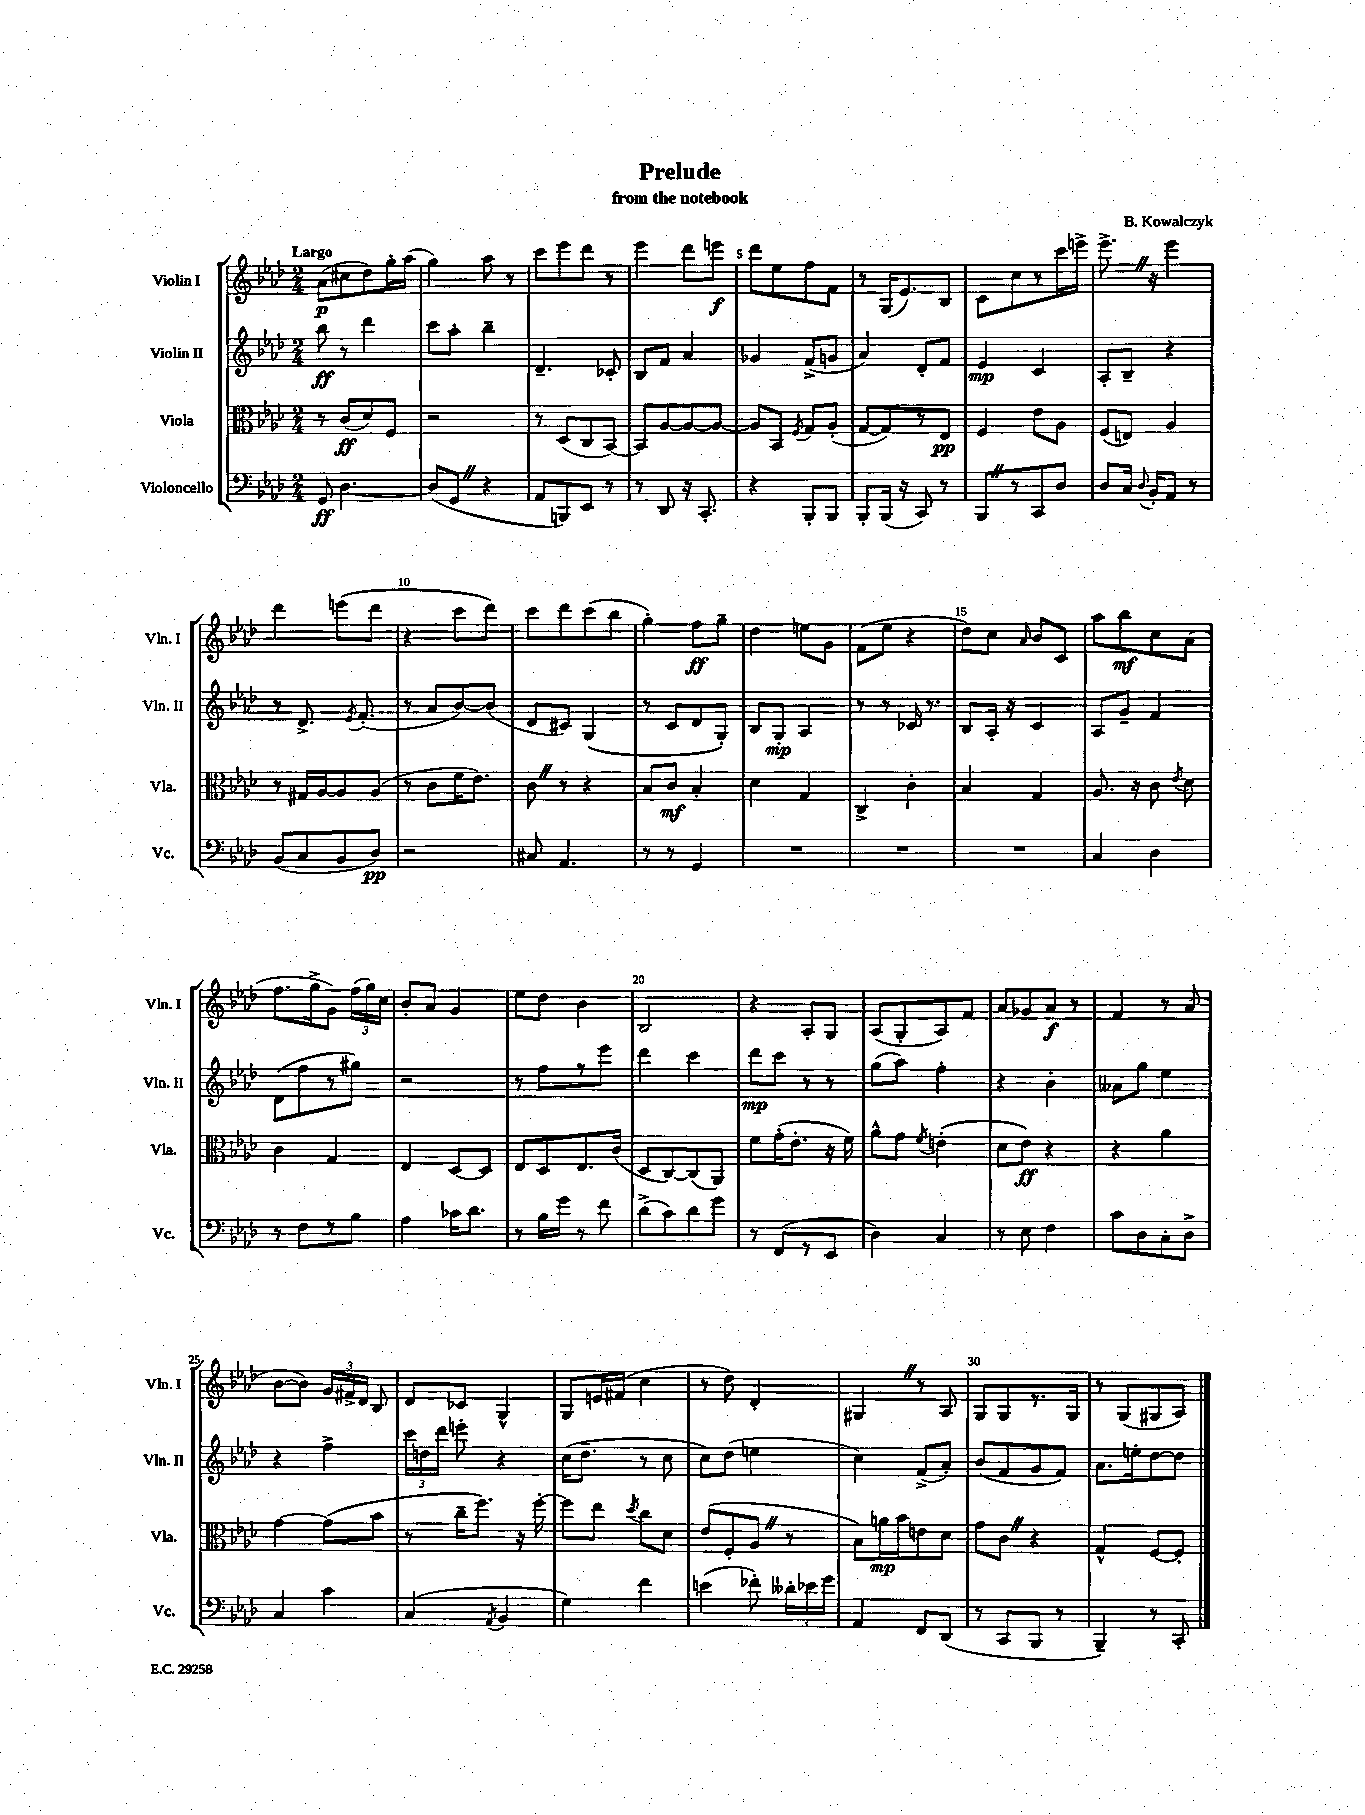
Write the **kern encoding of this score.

**kern	**kern	**kern	**kern
*staff4	*staff3	*staff2	*staff1
*clefF4	*clefC3	*clefG2	*clefG2
*k[b-e-a-d-]	*k[b-e-a-d-]	*k[b-e-a-d-]	*k[b-e-a-d-]
*M2/4	*M2/4	*M2/4	*M2/4
8GG	8r	8bb-	(8a-
[4.D-	(8c	8r	8cc#
.	8d-)	4ddd-	8dd-)
.	8F	.	16gg'
.	.	.	(16aa-
=	=	=	=
(8D-]	2r	8ccc	4gg)
8GG	.	8aa-'	.
4r	.	4bb-~	8aa-
.	.	.	8r
=	=	=	=
8AA-	8r	4.d-~	8ccc
8BBB)	(8D-	.	8eee-
8EE-	8C	.	8ddd-
8r	[8BB-)	8c-'	8r
=	=	=	=
8r	8BB-]	8B-	4eee-
8DD-	[8A-	8f	.
16r	8A-_	4a-	8ddd-
8.CC'	.	.	.
.	8A-_	.	8eee
=	=	=	=
4r	8A-]	4g-	8ddd-
.	8BB-	.	8ee-
.	8qF	.	.
8BBB-'	8G	(8f^	8ff
8BBB-	(8A-'	8g	8f
=	=	=	=
8BBB-'	[8G	4a-)	8r
(16BBB-	8G])	.	(16G
16r	.	.	8.e-)
8CC)	8r	8d-'	.
8r	8E-	8f	8B-
=	=	=	=
8BBB-	4F	4e-	8c
8r	.	.	8cc
8CC	8e-	4c	8r
8D-	8A-	.	16ccc
.	.	.	16eee^
=	=	=	=
8D-	(8F	8A-'	8.eee-^
16C	8E)	8B-~	.
8qqD-	.	.	.
16BB-'	.	.	16r
8AA-	4A-	4r	4eee-
8r	.	.	.
=	=	=	=
(8BB-	8r	8r	4ddd-
8C	16G#	8.d-^	.
.	[16A-	.	.
8BB-	8A-]	.	(8eee
.	.	8qe-	.
.	.	(8.f'	.
8D-)	(8A-	.	8ddd-
=	=	=	=
2r	8r	8r	4r
.	8c	8a-	.
.	16f	[8b-)	8ccc
.	8.e-)	.	.
.	.	(8b-]	8ddd-)
=	=	=	=
8C#	8c	8d-	8ccc
4.AA-	8r	8c#)	8ddd-
.	4r	(4G	(8ccc
.	.	.	8bb-
=	=	=	=
8r	8B-	8r	4gg')
8r	8c	8c	.
4GG	4B-'	8d-	8ff
.	.	8G')	8gg~
=	=	=	=
2r	4d-	8B-	4dd-
.	.	8G'	.
.	4G	4A-	8ee
.	.	.	8g
=	=	=	=
2r	4C^	8r	(8f
.	.	8r	8ee-
.	4c'	16c-	4r
.	.	8.r	.
=	=	=	=
2r	4B-	8B-	8dd-)
.	.	16A-'	8cc
.	.	16r	.
.	.	.	16qqa-
.	4G	4c	8b-
.	.	.	8c
=	=	=	=
4C	8.A-	8A-	8aa-
.	.	8g~	8bb-
.	16r	.	.
4D-	8c	4f	8cc
.	8qe-	.	.
.	8d-	.	(8a-
=	=	=	=
8r	4c	(8d-	8.ff
8F	.	8ff	.
.	.	.	16gg^
8r	4G	8r	8g)
8B-	.	8gg#)	(24ff
.	.	.	24gg)
.	.	.	24cc
=	=	=	=
4A-	4E-	2r	8b-'
.	.	.	8a-
16c-	[8D-	.	4g
8.d-	.	.	.
.	8D-]	.	.
=	=	=	=
8r	8E-	8r	8ee-
16B-	8D-	8ff	8dd-
16g	.	.	.
8r	8.E-	8r	4b-
8f	.	8eee-	.
.	(16c	.	.
=	=	=	=
(8d-^	8D-	4ddd-	2B-
8c)	[8C)	.	.
8d-	(8C]	4ccc	.
8g	8AA-)	.	.
=	=	=	=
8r	8f	8ddd-	4r
(8FF	(16g'	8ccc	.
.	8.e-'	.	.
8r	.	8r	8A-'
8EE-	16r	8r	8G
.	16f)	.	.
=	=	=	=
4D-)	8a-^^	(8gg	(8A-
.	8g	8aa-)	8G'
.	8qf	.	.
4C	(4e'	4ff'	8A-)
.	.	.	8f
=	=	=	=
8r	8d-	4r	8a-
8E-	8e-)	.	8g-
4F	4r	4b-'	8a-
.	.	.	8r
=	=	=	=
8c	4r	8a--	4f
8D-	.	8gg	.
8C'	4a-	4ee-	8r
8D-^	.	.	(8a-
=	=	=	=
4C	[4g	4r	[8b-
.	.	.	8b-])
4c	(8g]	4ff^	24g
.	.	.	24f#^
.	.	.	24d-
.	8b-	.	8B-
=	=	=	=
(4C	8r	24ccc	8d-
.	.	24dd	.
.	.	24ddd-	.
.	16cc~	8eee'	8c-
.	8.ff)	.	.
8qAA-	.	.	.
4BB-	.	4r	4G^^
.	16r	.	.
.	[16ff'	.	.
=	=	=	=
4G)	8ff]	(16cc	8G
.	.	8.dd-~	.
.	8ee-	.	16e
.	.	.	(16f#
.	8qdd-	.	.
4f	8cc	8r	4cc
.	8d-	8cc	.
=	=	=	=
(4e	(8e-	8cc)	8r
.	8F'	(8dd-	8dd-)
8f-')	8A-	4ee	4d-'
24d--'	8r	.	.
24e-	.	.	.
24g	.	.	.
=	=	=	=
4AA-	8B-)	4cc)	4G#
.	16a	.	.
.	16b-	.	.
8FF	8e	(8f^	8r
(8DD-	8d-	8a-')	8A-
=	=	=	=
8r	8g	(8b-	8G
8CC	8c	8f	8G
8BBB-	4r	8g	8.r
8r	.	8f)	.
.	.	.	16G
=	=	=	=
4BBB-~)	4G^^	8.a-	8r
.	.	.	(8G
.	.	16ee'	.
8r	[8F	[8dd-	8G#
8CC'	8F']	8dd-]	8A-)
==	==	==	==
*-	*-	*-	*-
